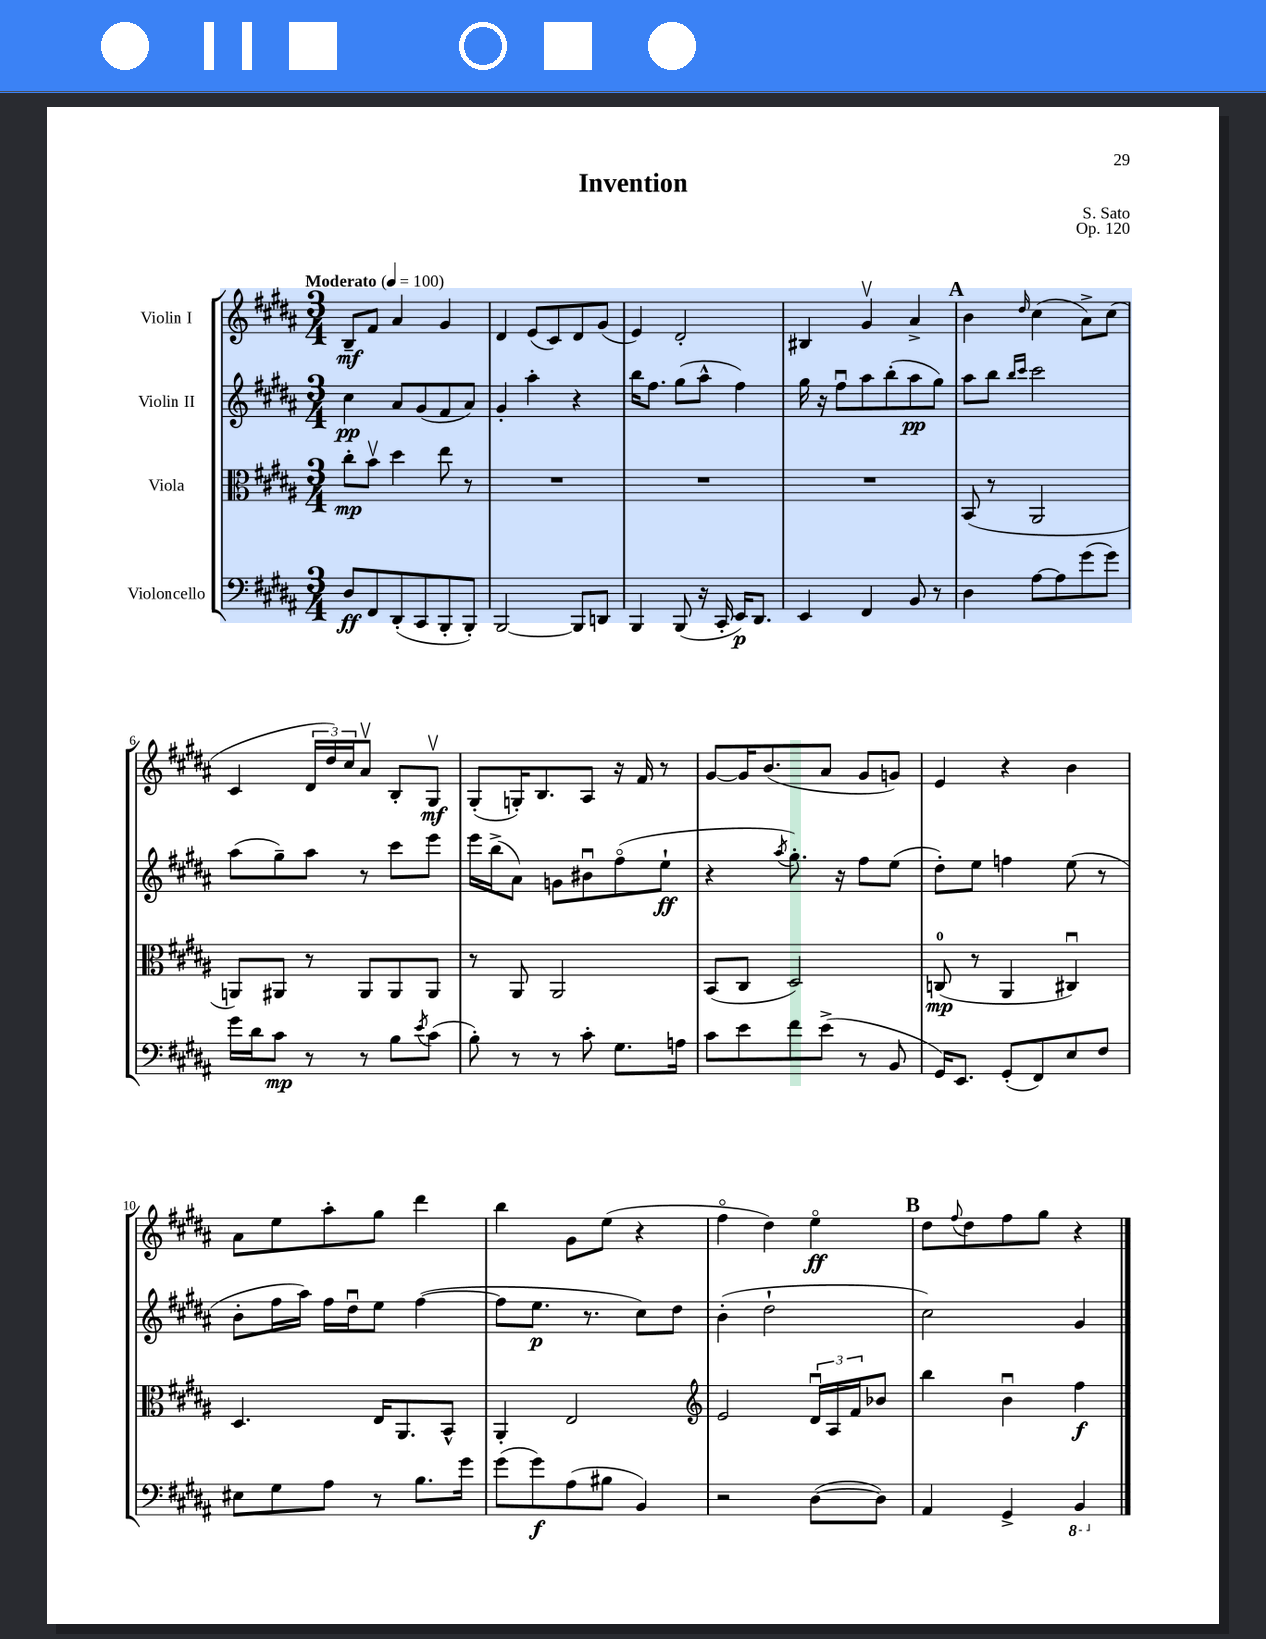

**kern	**kern	**kern	**kern
*staff4	*staff3	*staff2	*staff1
*clefF4	*clefC3	*clefG2	*clefG2
*k[f#c#g#d#a#]	*k[f#c#g#d#a#]	*k[f#c#g#d#a#]	*k[f#c#g#d#a#]
*M3/4	*M3/4	*M3/4	*M3/4
*MM100	*MM100	*MM100	*MM100
8D#/L	8cc#'\L	4cc#\	8B~/L
8FF#/	8bv\J	.	8f#/J
(8DD#'/	4dd#\	8a#/L	4a#/
8CC#/	.	(8g#/	.
8BBB'/	8ee\	8f#/	4g#/
8BBB'/J)	8r	8a#/J)	.
=	=	=	=
[2BBB/	2.r	4g#'/	4d#/
.	.	4aa#'\	(8e/L
.	.	.	8c#/)
8BBB/]L	.	4r	8d#/
8DD/J	.	.	(8g#/J
=	=	=	=
4BBB/	2.r	16bb\LK	4e/)
.	.	8.ff#\J	.
(8BBB/	.	(8gg#\L	2d#'/
16r	.	8aa#^^\J	.
16CC#'/	.	.	.
16EE/LK)	.	4ff#\)	.
8.DD#/J	.	.	.
=	=	=	=
4EE/	2.r	16gg#\	4B#/
.	.	16r	.
.	.	8ff#u\L	.
4FF#/	.	8aa#\	4g#v/
.	.	(8bb'\	.
8BB/	.	8aa#\	4a#^/
8r	.	8gg#\J)	.
=	=	=	=
4D#\	(8BB/	8aa#\L	4b\
.	8r	8bb\J	.
.	.	16qqbb/LL	.
.	.	16qqccc#/JJ	16qqdd#/
[8A#\L	2AA#/	2ccc#\	(4cc#\
8A#\]	.	.	.
(8g#\	.	.	8a#^\L)
8g#\J)	.	.	(8cc#\J
=	=	=	=
16g#\LL	8AA/L)	(8aa#\L	4c#/
16d#\J	.	.	.
8c#\J	8AA#/J	8gg#~\)	.
8r	8r	8aa#\J	24d#/LL
.	.	.	24dd#/)
.	.	.	24cc#/J
8r	8AA#/L	8r	8a#v/J
8B\L	8AA#/	8ccc#\L	8B'/L
8qe/	.	.	.
(8c#\J	8AA#/J	8eee\J	8G#v/J
=	=	=	=
8B'\)	8r	16eee\LL	(8G#'/L
.	.	(16bb^\J	.
8r	8AA#/	8a#\J)	16G'/K)
.	.	.	8.B/
8r	2AA#/	8g\L	.
8c#'\	.	8b#u\	8A#/J
8.G#\L	.	(8ff#o\	16r
.	.	.	16f#/
.	.	8ee`\J	8r
16A\Jk	.	.	.
=	=	=	=
8c#\L	(8BB/L	4r	[8g#/L
8e\	8C#/J	.	16g#/]K
.	.	.	(8.b/
.	.	8qaa#/	.
8f#\	2D#/)	8.gg#'\)	.
(8e^\J	.	.	8a#/J
.	.	16r	.
8r	.	8ff#\L	8g#/L
8BB/	.	(8ee\J	8g/J)
=	=	=	=
16GG#/LK)	(8C/	8dd#'\L)	4e/
8.EE/J	.	.	.
.	8r	8ee\J	.
(8GG#'/L	4AA#/	4ff\	4r
8FF#/)	.	.	.
8E/	4C#u/)	(8ee\	4b\
8F#/J	.	8r	.
=	=	=	=
8E#\L	4.D#/	8b'\L	8a#\L
8G#\	.	16ff#\L	8ee\
.	.	16aa#\JJ)	.
8A#\J	.	16ff#\LL	8aa#'\
.	.	16dd#u\J	.
8r	16E/LK	8ee\J	8gg#\J
.	8.AA#/	.	.
8.B\L	.	([4ff#\	4ddd#\
.	8BB^^/J	.	.
16g#\Jk	.	.	.
=	=	=	=
(8g#\L	4AA#'/	8ff#\]L	4bb\
8g#\)	.	8.ee\J	.
(8A#\	2E/	.	8g#\L
.	.	8.r	.
8B#\J	.	.	(8ee\J
4BB/)	.	8cc#\L)	4r
.	.	8dd#\J	.
=	=	=	=
*	*clefG2	*	*
2r	2e/	(4b'\	4ff#o\
.	.	2dd#`\	4dd#\)
([8D#\L	24d#u/LL	.	4eeo\
.	24A#/	.	.
.	24f#/J	.	.
8D#\]J)	8b-/J	.	.
=	=	=	=
4AA#/	4bb\	2cc#\)	8dd#\L
.	.	.	8qqff#/
.	.	.	8dd#\
4GG#^/	4bu\	.	8ff#\
.	.	.	8gg#\J
4BBB/	4ff#\	4g#/	4r
==	==	==	==
*-	*-	*-	*-
